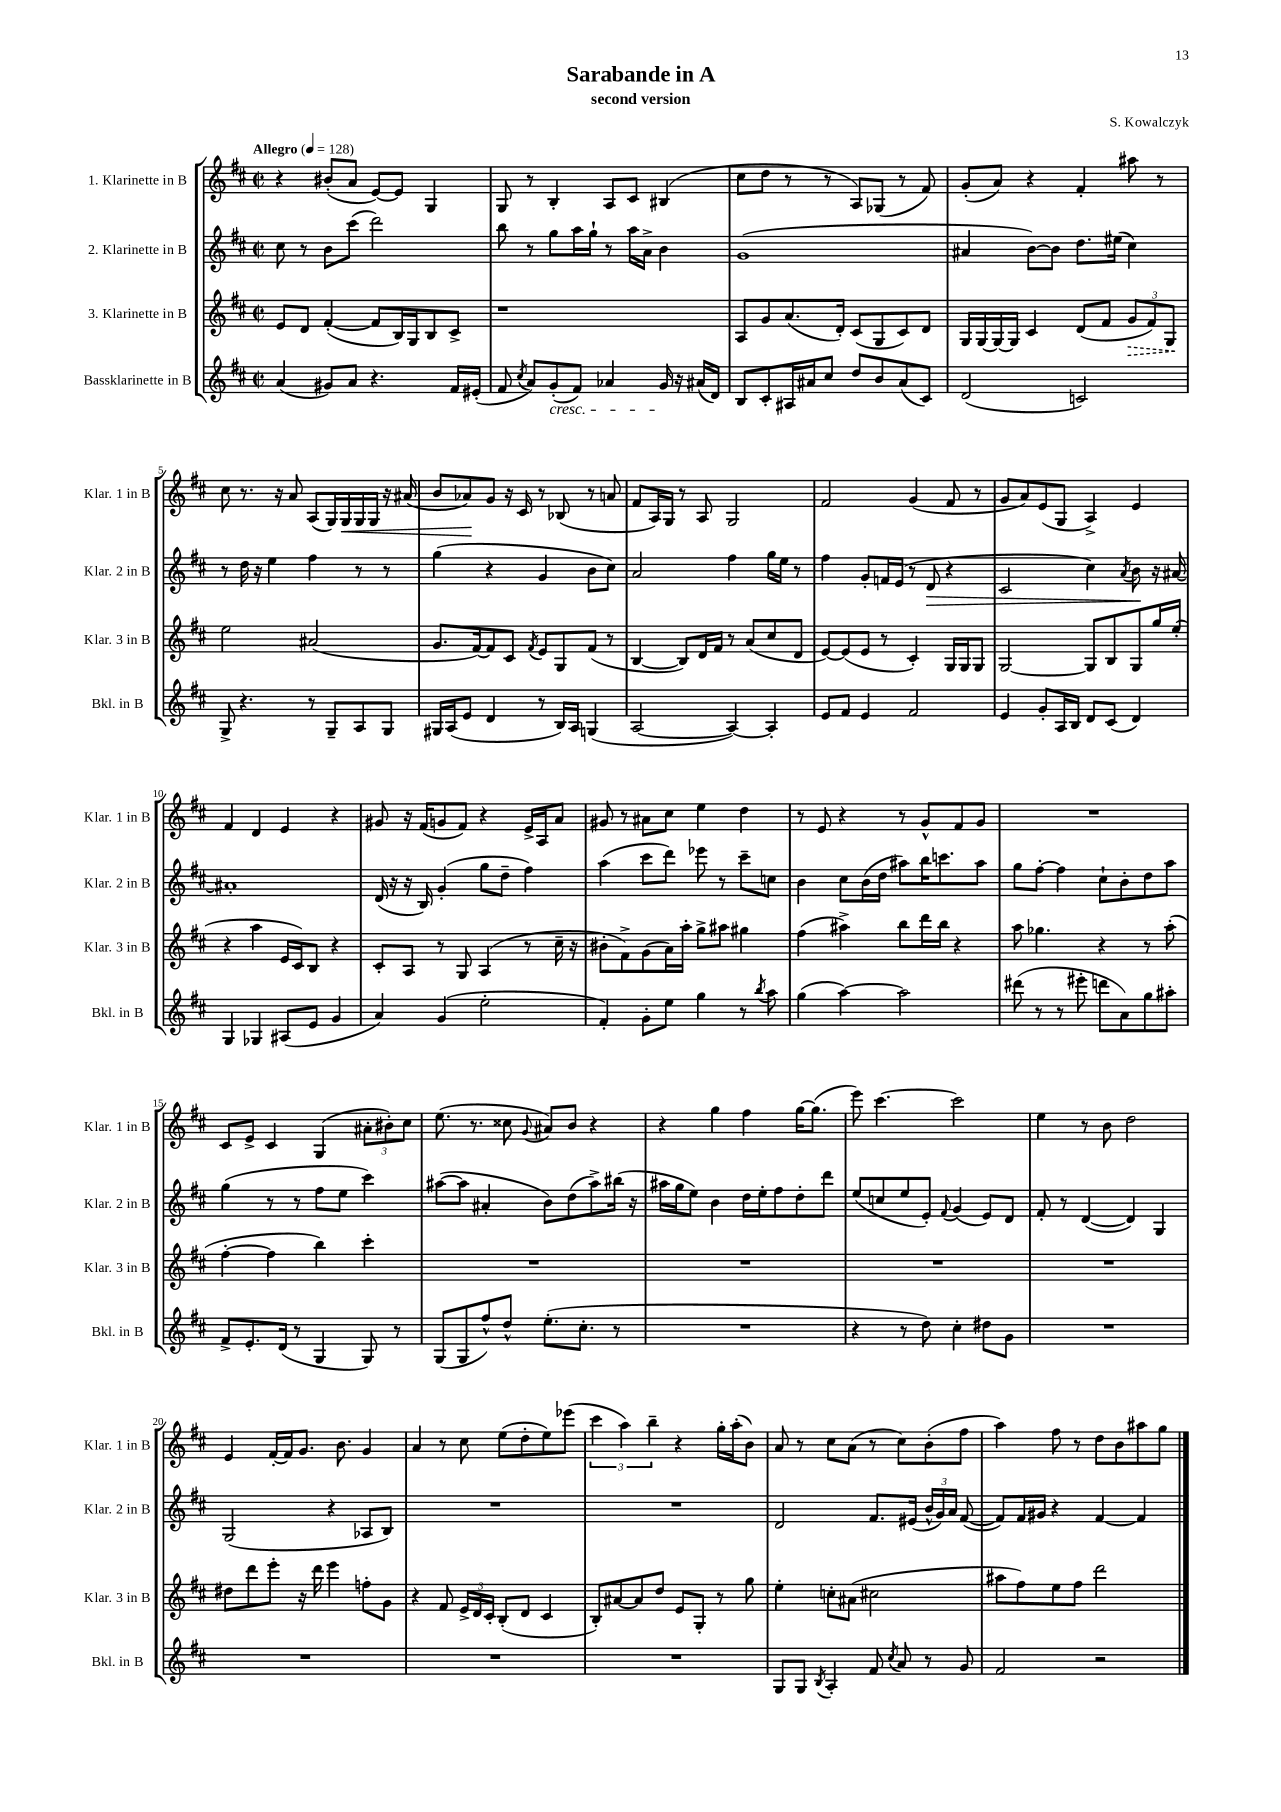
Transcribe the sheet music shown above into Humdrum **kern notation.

**kern	**kern	**kern	**kern
*staff4	*staff3	*staff2	*staff1
*clefG2	*clefG2	*clefG2	*clefG2
*k[f#c#]	*k[f#c#]	*k[f#c#]	*k[f#c#]
*M2/2	*M2/2	*M2/2	*M2/2
*met(c|)	*met(c|)	*met(c|)	*met(c|)
*MM128	*MM128	*MM128	*MM128
(4a/	8e/L	8cc#\	4r
.	8d/J	8r	.
8g#/L)	([4f#'/	8b\L	(8b#'/L
8a/J	.	(8ccc#\J	8a/J
4.r	8f#/]L	2ddd\)	[8e/L)
.	16B/L)	.	8e/]J
.	16G/J	.	.
.	8B/	.	4G/
16f#/LL	8c#^/J	.	.
(16e#'/JJ	.	.	.
=	=	=	=
8f#/	1r	8bb\	8G/
8qcc#/	.	.	.
8a/L)	.	8r	8r
(8g'/	.	8gg\L	4B'/
8f#/J)	.	16aa\L	.
.	.	16gg`\JJ	.
4a-/	.	8r	8A/L
.	.	16aa\LL	8c#/J
.	.	16a^\JJ	.
16g/	.	4b\	(4B#/
16r	.	.	.
(16a#/LL	.	.	.
16d/JJ)	.	.	.
=	=	=	=
8B/L	8A/L	(1g	8cc#\L
8c#'/	8g/	.	8dd\J
16A#/L	(8.a/	.	8r
16a#/J	.	.	.
8cc#/J	.	.	8r
.	16d'/Jk)	.	.
8dd/L	(8c#/L	.	8A/L)
8b/	8G/	.	(8G-/J
(8a#/	8c#/)	.	8r
8c#/J)	8d/J	.	8f#/)
=	=	=	=
(2d/	16G/LL	4a#/	(8g'/L
.	[16G/	.	.
.	16G/_	.	8a/J)
.	16G/]JJ	.	.
.	4c#/	[8b\L)	4r
.	.	8b\]J	.
2c/)	(8d/L	8.dd\L	4f#'/
.	8f#/J	.	.
.	.	(16ee#\Jk	.
.	12g/L	4cc#\)	8aa#\
.	12f#/)	.	.
.	.	.	8r
.	12G/J	.	.
=	=	=	=
8G^/	2ee\	8r	8cc#\
4.r	.	16dd\	8.r
.	.	16r	.
.	.	4ee\	.
.	.	.	16r
.	.	.	8a/
8r	(2a#/	4ff#\	(8A/L
8G~/L	.	.	16G/L)
.	.	.	16G/
8A/	.	8r	16G/
.	.	.	16G/JJ
8G/J	.	8r	16r
.	.	.	(16a#/
=	=	=	=
16G#/LL	8.g/L	(4gg\	8b/L
(16A/J	.	.	.
8e/J	.	.	8a-/)
.	[16f#/k)	.	.
4d/	8f#/]	4r	8g/J
.	8c#/J	.	16r
.	.	.	16c#/
.	8qf#/	.	.
8r	8e/L	4g/	8r
16B/LL)	8G/	.	(8B-/
16A/JJ	.	.	.
(4G/	(8f#/J	8b\L	8r
.	8r	8cc#\J)	8a/
=	=	=	=
[2A/	[4B/	2a/	8f#/L
.	.	.	16A/L)
.	.	.	16G/JJ
.	8B/]L)	.	8r
.	16d/L	.	8A/
.	16f#/JJ	.	.
4A/_)	8r	4ff#\	2G/
.	(8a/L	.	.
4A'/]	8cc#/	16gg\LL	.
.	.	16ee\JJ	.
.	8d/J	8r	.
=	=	=	=
8e/L	[8e/L)	4ff#\	2f#/
8f#/J	(8e/]	.	.
4e/	8e/J	8g'/L	.
.	8r	16f/L	.
.	.	(16e/JJ	.
2f#/	4c#'/)	8r	(4g/
.	.	8d/	.
.	16G/LL	4r	8f#/
.	16G/J	.	.
.	8G/J	.	8r
=	=	=	=
4e/	[2G/	2c#/	8g/L
.	.	.	8a/)
8g'/L	.	.	(8e/
16A/L	.	.	8G/J
16B/JJ	.	.	.
8d/L	8G/]L	4cc#\)	4A^/)
(8c#/J	8B/	.	.
.	.	8qa/	.
4d/)	8G/	8b\	4e/
.	16gg/L	16r	.
.	(16ee'/JJ	[16a#/	.
=	=	=	=
4G/	4r	1a#']	4f#/
4G-/	4aa\	.	4d/
(8A#/L	16e/LL	.	4e/
.	16c#/J)	.	.
8e/J	8B/J	.	.
4g/	4r	.	4r
=	=	=	=
4a/)	8c#'/L	(16d/	8g#/
.	.	16r	.
.	8A/J	16r	16r
.	.	16B/)	(16f#/LK
(4g/	8r	(4g'/	8g/
.	8G/	.	8f#/J)
2ee'\	(4A/	8gg\L	4r
.	.	8dd~\J	.
.	8r	4ff#\)	16e^/LL
.	.	.	16A/J
.	16cc#~\	.	8a/J
.	16r	.	.
=	=	=	=
4f#'/)	8b#'\L	(4aa\	8g#/
.	8f#^\)	.	8r
8g'\L	(8g\	8ccc#\L	8a#\L
8ee\J	16a\L)	8ddd\J)	8cc#\J
.	16aa'\JJ	.	.
4gg\	8gg^\L	8eee-\	4ee\
.	8aa#\J	8r	.
8r	4gg#\	8ccc#~\L	4dd\
8qbb/	.	.	.
8aa\	.	8cc\J	.
=	=	=	=
(4gg\	(4ff#\	4b\	8r
.	.	.	8e/
[4aa\)	4aa#^\)	8cc#\L	4r
.	.	(16b\L	.
.	.	16dd\JJ	.
2aa\]	8bb\L	8aa#\L)	8r
.	16ddd\L	16bb\K	8g^^/L
.	16bb\JJ	8.ccc\	.
.	4r	.	8f#/
.	.	8aa#\J	8g/J
=	=	=	=
(8ddd#\	8aa\	8gg\L	1r
8r	4.gg-\	[8ff#'\J	.
8r	.	4ff#\]	.
8eee#'\	.	.	.
8ddd\L	4r	8cc#`\L	.
8a\)	.	8b'\	.
8gg\	8r	8dd\	.
8aa#'\J	(8aa'\	8aa\J	.
=	=	=	=
8f#^/L	[4ff#'\	(4gg\	8c#/L
8.e'/	.	.	8e^/J
.	4ff#\]	8r	4c#/
(16d/Jk	.	.	.
8r	.	8r	.
4G/	4bb\)	8ff#\L	(4G/
.	.	8ee\J	.
8G/)	4ccc#'\	4ccc#\)	12a#'\L
.	.	.	12b#'\)
8r	.	.	.
.	.	.	12cc#\J
=	=	=	=
(8G/L	1r	([8aa#\L	(8.ee\
8G/	.	8aa#\]J	.
.	.	.	8.r
8ff#^^/)	.	4a#'/	.
8dd^^/J	.	.	8cc##\
.	.	.	8qqg/
(8.ee'\L	.	8b\L)	8a#/L)
.	.	(8dd\	8b/J
8.cc#'\J	.	.	.
.	.	8aa#^\)	4r
8r	.	(16bb#\Jk	.
.	.	16r	.
=	=	=	=
1r	1r	16aa#\LL	4r
.	.	16gg\J	.
.	.	8ee\J)	.
.	.	4b\	4gg\
.	.	16dd\LL	4ff#\
.	.	16ee'\J	.
.	.	8ff#\	.
.	.	8dd'\	[16gg\LK
.	.	.	(8.gg\]J
.	.	8ddd\J	.
=	=	=	=
4r	1r	(8ee/L	8eee\)
.	.	8cc/	[4.ccc#\
8r	.	8ee/	.
8dd\)	.	8e'/J)	.
.	.	8qqf#/	.
4cc#'\	.	(4g/	2ccc#\]
8dd#\L	.	8e/L)	.
8g\J	.	8d/J	.
=	=	=	=
1r	1r	8f#'/	4ee\
.	.	8r	.
.	.	([4d/	8r
.	.	.	8b\
.	.	4d/])	2dd\
.	.	4G/	.
=	=	=	=
1r	8dd#\L	(2G/	4e/
.	8ddd\	.	.
.	8eee'\J	.	[16f#'/LL
.	.	.	16f#/]J
.	16r	.	8.g/J
.	16ddd\	.	.
.	4eee\	4r	.
.	.	.	8.b\
.	8ff'\L	8A-/L	4g/
.	8g\J	8B/J)	.
=	=	=	=
1r	4r	1r	4a/
.	8f#/	.	8r
.	24e^/LL	.	8cc#\
.	24d/	.	.
.	24c#'/JJ	.	.
.	(8B'/L	.	(8ee\L
.	8d/J	.	8dd'\
.	4c#/	.	8ee\)
.	.	.	(8eee-\J
=	=	=	=
1r	8B'/L)	1r	6ccc#\
.	[8a#/	.	.
.	.	.	6aa\)
.	8a#/]	.	.
.	.	.	6bb~\
.	8dd/J	.	.
.	8e/L	.	4r
.	8G'/J	.	.
.	8r	.	16gg'\LL
.	.	.	(16aa'\J
.	8gg\	.	8b\J)
=	=	=	=
8G/L	4ee'\	2d/	8a/
8G/J	.	.	8r
8qB/	.	.	.
4A'/	8cc'\L	.	8cc#\L
.	(8a#\J	.	(8a\J
8f#/	2cc#\	8.f#/L	8r
8qcc#/	.	.	.
8a/	.	.	8cc#\L)
.	.	(16e#/Jk	.
8r	.	24b^^/LL	(8b'\
.	.	24g/)	.
.	.	24a/JJ	.
8g/	.	([8f#/	8ff#\J
=	=	=	=
2f#/	8aa#\L	8f#/]L)	4aa\)
.	8ff#\)	16f#/L	.
.	.	16g#/JJ	.
.	8ee\	4r	8ff#\
.	8ff#\J	.	8r
2r	2ddd\	[4f#/	8dd\L
.	.	.	8b\
.	.	4f#/]	8aa#\
.	.	.	8gg\J
==	==	==	==
*-	*-	*-	*-
